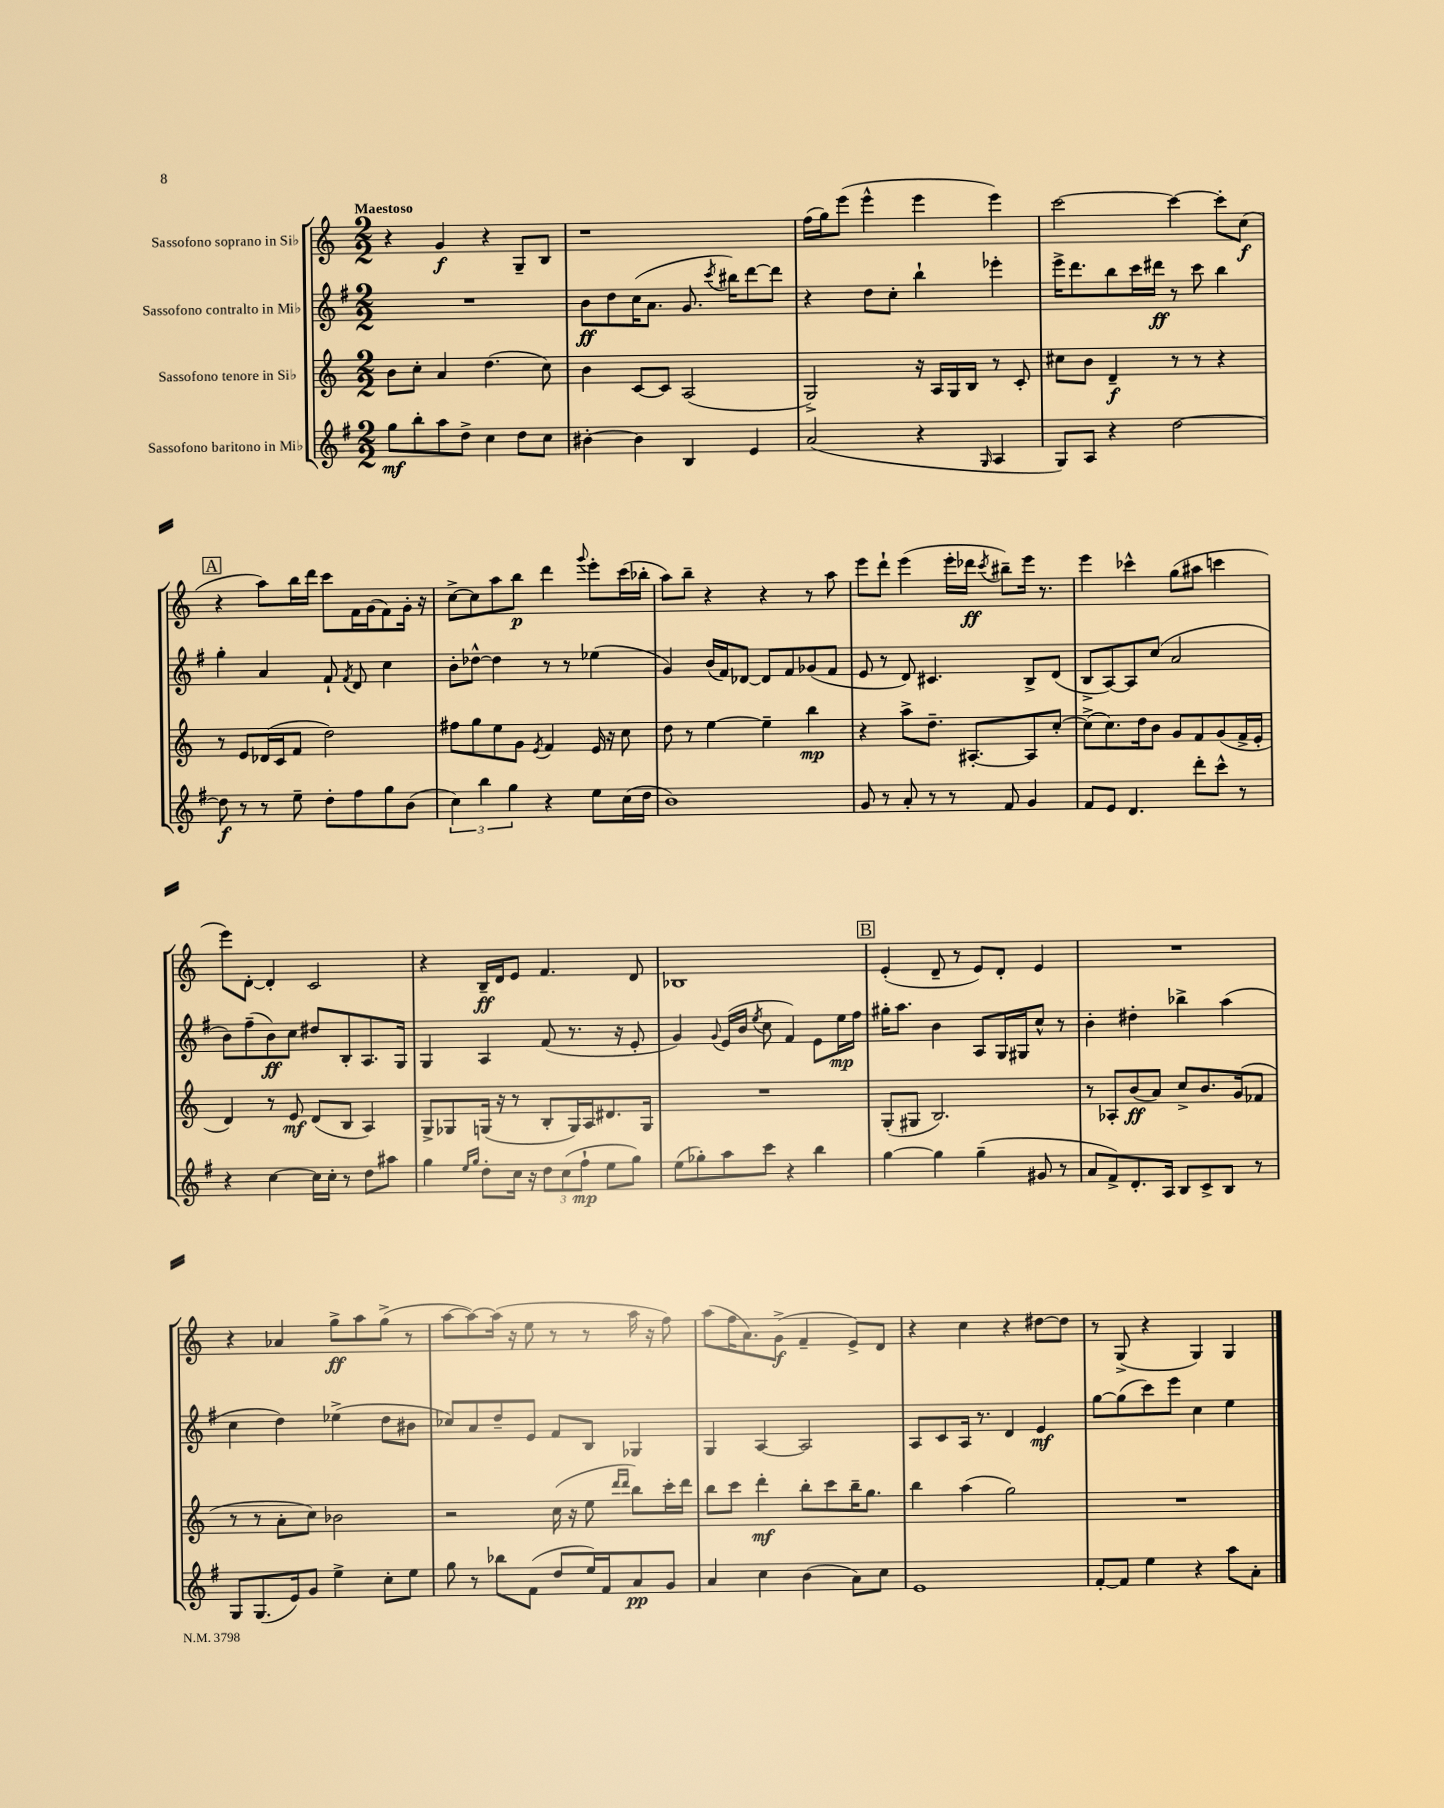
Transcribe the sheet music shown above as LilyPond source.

<<
\new StaffGroup <<
\new Staff = "s0" \with { instrumentName = "Sassofono soprano in Sib" } {
    \clef treble \key c \major \numericTimeSignature \time 2/2 \tempo "Maestoso"
    \autoBeamOff r4 g'4\f r4 g8[-- b8] |
    r1 |
    f''16[( g''16) e'''8]( e'''4-^ e'''4 e'''4) |
    c'''2~ c'''4~ c'''8[-. c''8]\f( |
    \mark \markup { \box "A" } r4 a''8[) b''16 d'''16] c'''8[ f'16 g'16( f'8) g'16]-. r16 |
    c''8[~-> c''8 a''8 b''8]\p d'''4 \appoggiatura { g'''8 } e'''8[-. c'''16( bes''16]-. |
    a''8[) b''8]-- r4 r4 r8 a''8 |
    e'''8[ d'''8]-! e'''4( e'''16[-. des'''16]\ff \acciaccatura { c'''8 } bis''8[--) e'''16] r8. |
    e'''4 ces'''4-^ g''8[( ais''8] c'''4 |
    e'''8[) d'8]~-. d'4-. c'2 |
    r4 b16[--\ff d'16 e'8] f'4. d'8 |
    bes1 |
    \mark \markup { \box "B" } e'4-.( d'8-- r8 e'8[) d'8]-. e'4 |
    R1 |
    r4 aes'4 g''8[->\ff a''8 g''8]->( r8 |
    a''8[~ a''8~) a''16]( r16 e''8 r8 r8 a''16 r16 f''8) |
    a''8[( f''16 a'8.) g'8]->\f( f'4-- e'8[->) d'8] |
    r4 c''4 r4 dis''8[~ dis''8] |
    r8 g8->( r4 g4) g4 \bar "|." |
}
\new Staff = "s1" \with { instrumentName = "Sassofono contralto in Mib" } {
    \clef treble \key g \major \numericTimeSignature \time 2/2
    \autoBeamOff R1 |
    b'8[\ff d''8 c''16( a'8.] g'8. \acciaccatura { c'''8 } bis''16[) d'''8~ d'''8] |
    r4 d''8[ c''8]-. b''4-! ees'''4-. |
    e'''16[-> d'''8. b''8 c'''16 dis'''16]\ff r8 c'''8 b''4 |
    \mark \markup { \box "A" } g''4-. a'4 fis'8-! \acciaccatura { fis'8 } d'8 c''4 |
    b'8[-. des''8]~-^ des''4 r8 r8 ees''4( |
    g'4) b'16[( fis'16) des'8]~ des'8[ fis'8 ges'8( fis'8] |
    e'8 r8 d'8) cis'4. b8[-> d'8]( |
    b8[-> a8~) a8 c''8]( a'2 |
    b'8[) fis''8--( b'8\ff) c''8] dis''8[ b8-. a8. g16] |
    g4 a4 fis'8( r8. r16 e'8-. |
    g'4) \appoggiatura { g'8 } e'16[( b'16] \acciaccatura { e''8 } c''8 fis'4) e'8[ e''16\mp fis''16] |
    \mark \markup { \box "B" } gis''16[-. a''8.] b'4 a8[ g16 gis16 c''8]-^ r8 |
    b'4-. dis''4-. bes''4-> a''4( |
    c''4 d''4) ees''4->( d''8[ bis'8] |
    ces''8[) a'8 d''8-- e'8] fis'8[ b8] ges4 |
    g4 a4~ a2 |
    a8[ c'8 a16] r8. d'4 e'4\mf |
    g''8[~ g''8( c'''8) e'''8] c''4 e''4 \bar "|." |
}
\new Staff = "s2" \with { instrumentName = "Sassofono tenore in Sib" } {
    \clef treble \key c \major \numericTimeSignature \time 2/2
    \autoBeamOff b'8[ c''8]-. a'4 d''4.( c''8) |
    b'4 c'8[~ c'8] a2( |
    g2->) r16 a16[ g16 b16] r8 c'8-. |
    cis''8[ b'8] d'4--\f r8 r8 r4 |
    \mark \markup { \box "A" } r8 e'8[ des'16( c'16 f'8] d''2) |
    fis''8[ g''8 e''8 g'8] \acciaccatura { e'8 } f'4 e'16 r16 c''8 |
    d''8 r8 e''4~ e''4-- b''4\mp |
    r4 a''8[-> d''8.]-- ais8.[~-. ais8 c''8]~-. |
    c''8[->( c''8.) d''16 b'8] g'8[ f'8 g'8( f'16-> e'16]-. |
    d'4) r8 e'8\mf d'8[( b8] a4) |
    g8[-> ges8 g16]( r16 r8 b8[-. g16) a16 dis'8. g16] |
    R1 |
    \mark \markup { \box "B" } g8[-.( gis8] b2.) |
    r8 aes8[-. b'8\ff( a'8]) c''8[-> b'8. g'16( fes'8] |
    r8 r8 a'8[-. c''8]) bes'2 |
    r2 c''16( r16 e''8 \grace { d'''16[ d'''16] } b''8[) c'''16-. d'''16] |
    b''8[ c'''8] d'''4-.\mf b''8[-. c'''8 b''16-- g''8.] |
    b''4 a''4( g''2) |
    R1 \bar "|." |
}
\new Staff = "s3" \with { instrumentName = "Sassofono baritono in Mib" } {
    \clef treble \key g \major \numericTimeSignature \time 2/2
    \autoBeamOff g''8[\mf b''8-. a''8 d''8]-> c''4 d''8[ c''8] |
    bis'4~-. bis'4 b4 e'4 |
    a'2( r4 \grace { g16 } a4 |
    g8[) a8] r4 d''2~ |
    \mark \markup { \box "A" } d''8\f r8 r8 e''8-- d''8[-. fis''8 g''8 b'8]( |
    \tuplet 3/2 { c''4) b''4 g''4 } r4 e''8[ c''16( d''16] |
    b'1) |
    g'8 r8 a'8-. r8 r8 fis'8 g'4 |
    fis'8[ e'8] d'4. d'''8[-. c'''8]-^ r8 |
    r4 c''4~ c''16[ c''16]-. r8 d''8[ ais''8] |
    g''4 \grace { e''16[ g''16] } d''8[-. c''16] r16 \tuplet 3/2 { d''8[ c''8( fis''8]-!\mp } e''8[ g''8]) |
    e''8[( ges''8-.) a''8 c'''8] r4 b''4 |
    \mark \markup { \box "B" } g''4~ g''4 g''4--( gis'8 r8 |
    a'8[ fis'8->) d'8.-. a16] b8[ c'8-> b8] r8 |
    g8[ g8.( e'16) g'8] e''4-> c''8[-. e''8] |
    g''8 r8 bes''8[ fis'8]( d''8[ e''16) fis'16 a'8\pp g'8] |
    a'4 c''4 b'4( a'8[) c''8] |
    e'1 |
    fis'8[~-. fis'8] e''4 r4 a''8[ a'8]-. \bar "|." |
}
>>
>>
\layout { \context { \Score \remove "Bar_number_engraver" } }
